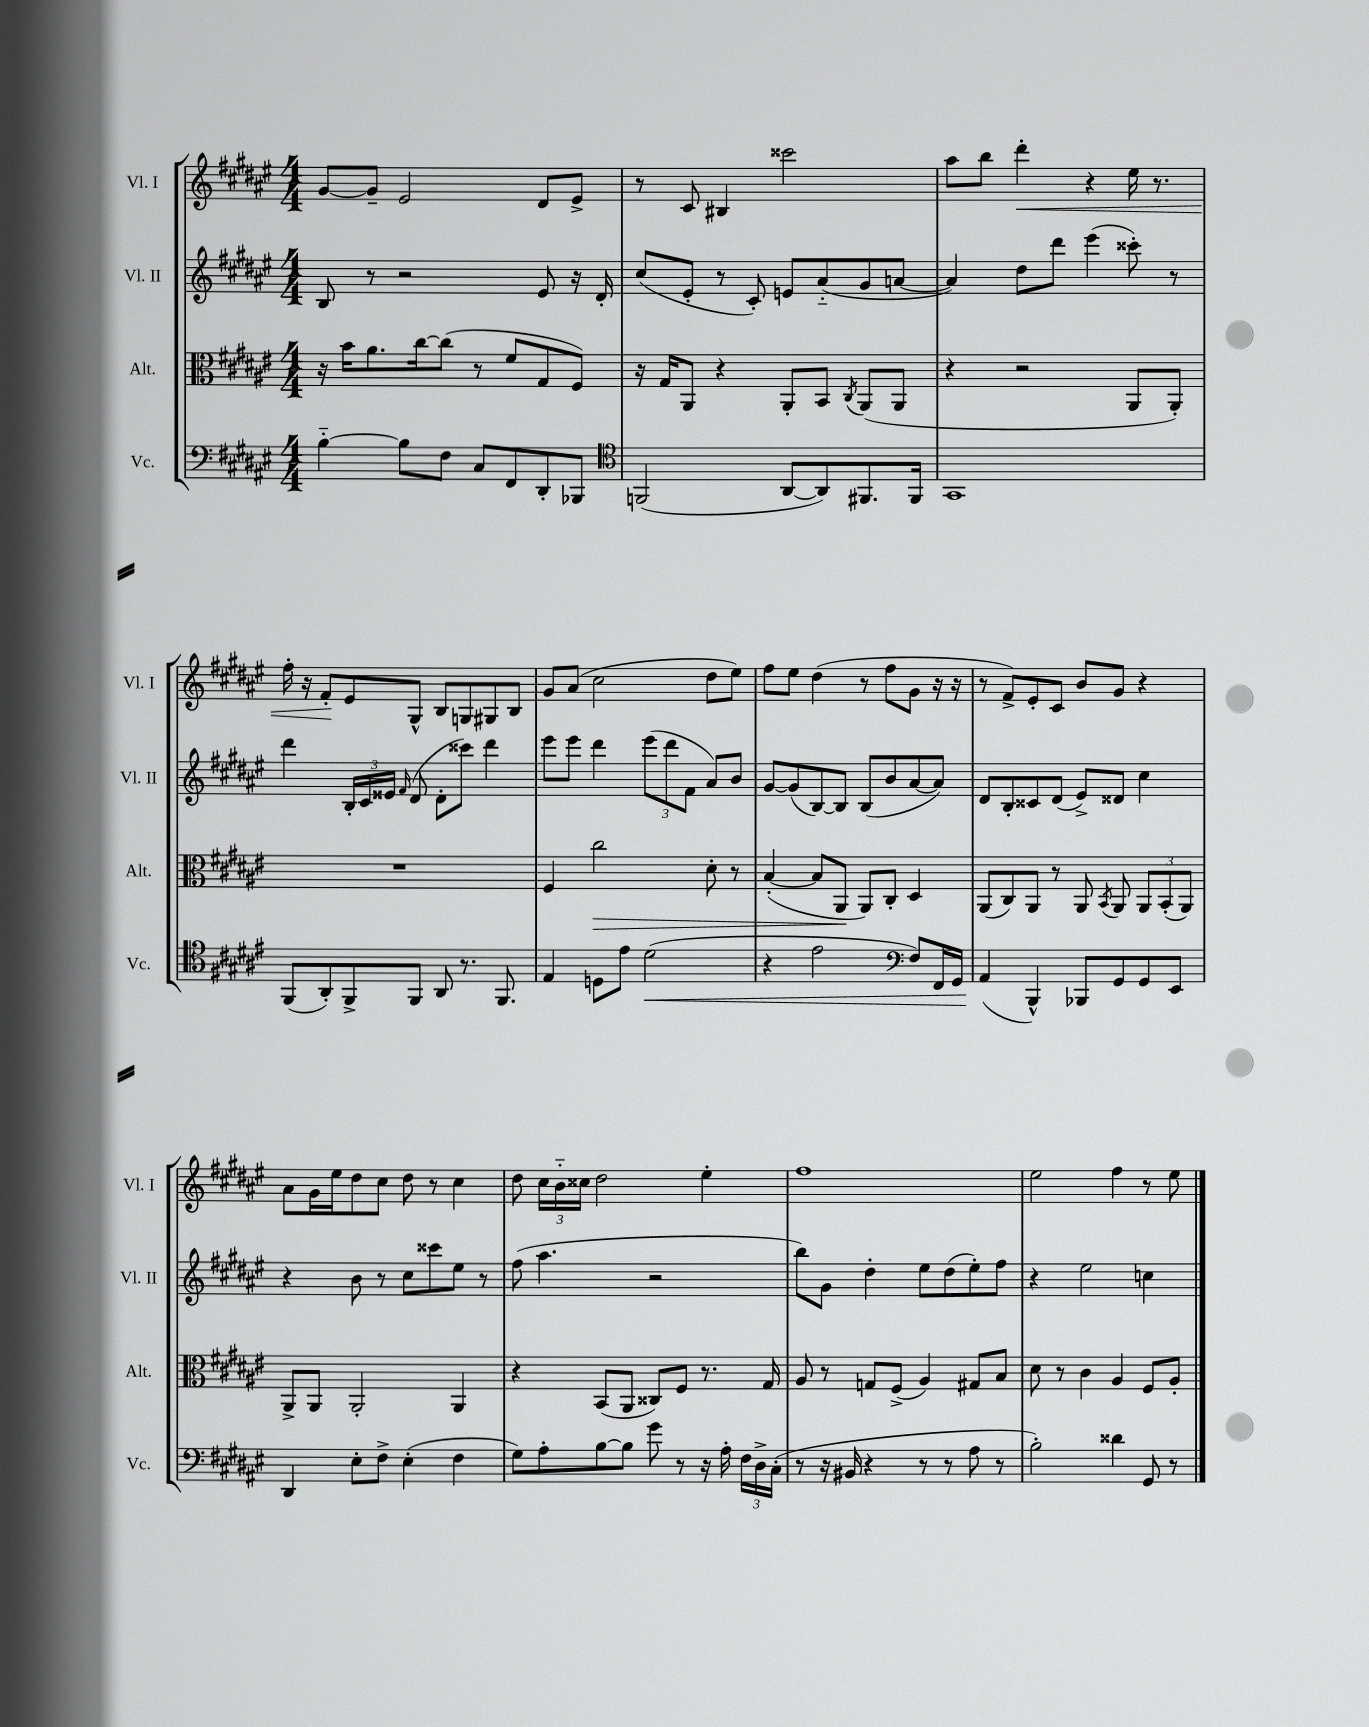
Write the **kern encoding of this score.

**kern	**kern	**kern	**kern
*staff4	*staff3	*staff2	*staff1
*clefF4	*clefC3	*clefG2	*clefG2
*k[f#c#g#d#a#e#]	*k[f#c#g#d#a#e#]	*k[f#c#g#d#a#e#]	*k[f#c#g#d#a#e#]
*M4/4	*M4/4	*M4/4	*M4/4
[4B'~\	16r	8B/	[8g#/L
.	16b\LK	.	.
.	8.a#\	8r	8g#~/]J
8B\]L	.	2r	2e#/
.	[16cc#\k	.	.
8F#\J	(8cc#\]J	.	.
8C#/L	8r	.	.
8FF#/	8f#/L	.	.
8DD#'/	8G#/	8e#/	8d#/L
8BBB-/J	8F#/J)	16r	8e#^/J
.	.	16d#'/	.
=	=	=	=
*clefC4	*	*	*
(2FF/	16r	(8cc#/L	8r
.	16G#/LK	.	.
.	8AA#/J	8e#'/J	8c#/
.	4r	8r	4B#/
.	.	8c#'/)	.
[8AA#/L	8AA#'/L	8e/L	2ccc##\
8AA#/])	8BB/J	(8a#'~/	.
.	8qC#/	.	.
8.FF#/	(8AA#/L	8g#/	.
.	8AA#/J	[8a/J	.
16FF#/Jk	.	.	.
=	=	=	=
1GG#	4r	4a/])	8aa#\L
.	.	.	8bb\J
.	2r	8dd#\L	4ddd#'\
.	.	8ddd#\J	.
.	.	(4eee#\	4r
.	8AA#/L	8ccc##'\)	16ee#\
.	.	.	8.r
.	8AA#'/J)	8r	.
=	=	=	=
(8FF#/L	1r	4ddd#\	16ff#'\
.	.	.	16r
8AA#'/)	.	.	8f#'/L
8FF#^/	.	24B'/LL	8e#/
.	.	24c#/	.
.	.	24e##/JJ	.
.	.	16qqf#/	.
8FF#/J	.	(8d#/	8G#^^/J
8AA#/	.	8d#'\L	8B/L
8.r	.	8ccc##\J)	8G/
.	.	4ddd#\	8G#/
8.FF#/	.	.	.
.	.	.	8B/J
=	=	=	=
4E#/	4F#/	8eee#\L	8g#/L
.	.	8eee#\J	(8a#/J
8D\L	2cc#\	4ddd#\	2cc#\
8e#\J	.	.	.
(2d#\	.	(12eee#\L	.
.	.	12ddd#\	.
.	.	12f#\J	.
.	8d#'\	8a#/L)	8dd#\L
.	8r	8b/J	8ee#\J)
=	=	=	=
4r	([4B'/	[8g#/L	8ff#\L
.	.	(8g#/]	8ee#\J
2e#\	8B/]L	[8B/)	(4dd#\
.	8AA#/J	8B/]J	.
.	8AA#/L)	(8B/L	8r
.	8C#'/J	8b/	8ff#\L
*clefF4	*	*	*
8F#/L)	4D#/	[8a#/	8g#\J
16FF#/L	.	8a#/]J)	16r
16GG#/JJ	.	.	16r
=	=	=	=
(4AA#/	(8AA#/L	8d#/L	8r
.	8C#/)	8B'/	8f#^/L)
4BBB^^/)	8AA#/J	8c##/	8e#'/
.	8r	(8d#/J	8c#/J
8BBB-/L	8AA#/	8e#^/L)	8b/L
.	8qBB/	.	.
8GG#/	8AA#/	8d##/J	8g#/J
8GG#/	12AA#/L	4cc#\	4r
.	(12BB'/	.	.
8EE#/J	.	.	.
.	12AA#/J)	.	.
=	=	=	=
4DD#/	8AA#^/L	4r	8a#\L
.	8AA#/J	.	16g#\L
.	.	.	16ee#\J
8E#'\L	2AA#'/	8b\	8dd#\
8F#^\J	.	8r	8cc#\J
(4E#'\	.	8cc#\L	8dd#\
.	.	8ccc##\	8r
4F#\	4AA#/	8ee#\J	4cc#\
.	.	8r	.
=	=	=	=
8G#\L)	4r	(8ff#\	8dd#\
8A#'\	.	4.aa#\	24cc#\LL
.	.	.	24b'~\
.	.	.	24cc##\JJ
[8B\	(8BB/L	.	2dd#\
8B\]J	8AA#/J	.	.
8g#\	8C##/L)	2r	.
8r	8F#/J	.	.
16r	8.r	.	4ee#'\
16A#'\	.	.	.
24F#\LL	.	.	.
24D#^\	.	.	.
.	16G#/	.	.
(24C#'\JJ	.	.	.
=	=	=	=
8r	8A#/	8bb\L)	1ff#
16r	8r	8g#\J	.
16BB#/	.	.	.
4r	8G/L	4dd#'\	.
.	(8F#^/J	.	.
8r	4A#/)	8ee#\L	.
8r	.	(8dd#\	.
8A#\	8G#/L	8ee#'\)	.
8r	8B/J	8ff#\J	.
=	=	=	=
2B'\)	8d#\	4r	2ee#\
.	8r	.	.
.	4c#\	2ee#\	.
4d##\	4A#/	.	4ff#\
8GG#/	8F#/L	4cc\	8r
8r	8A#'/J	.	8ee#\
==	==	==	==
*-	*-	*-	*-
